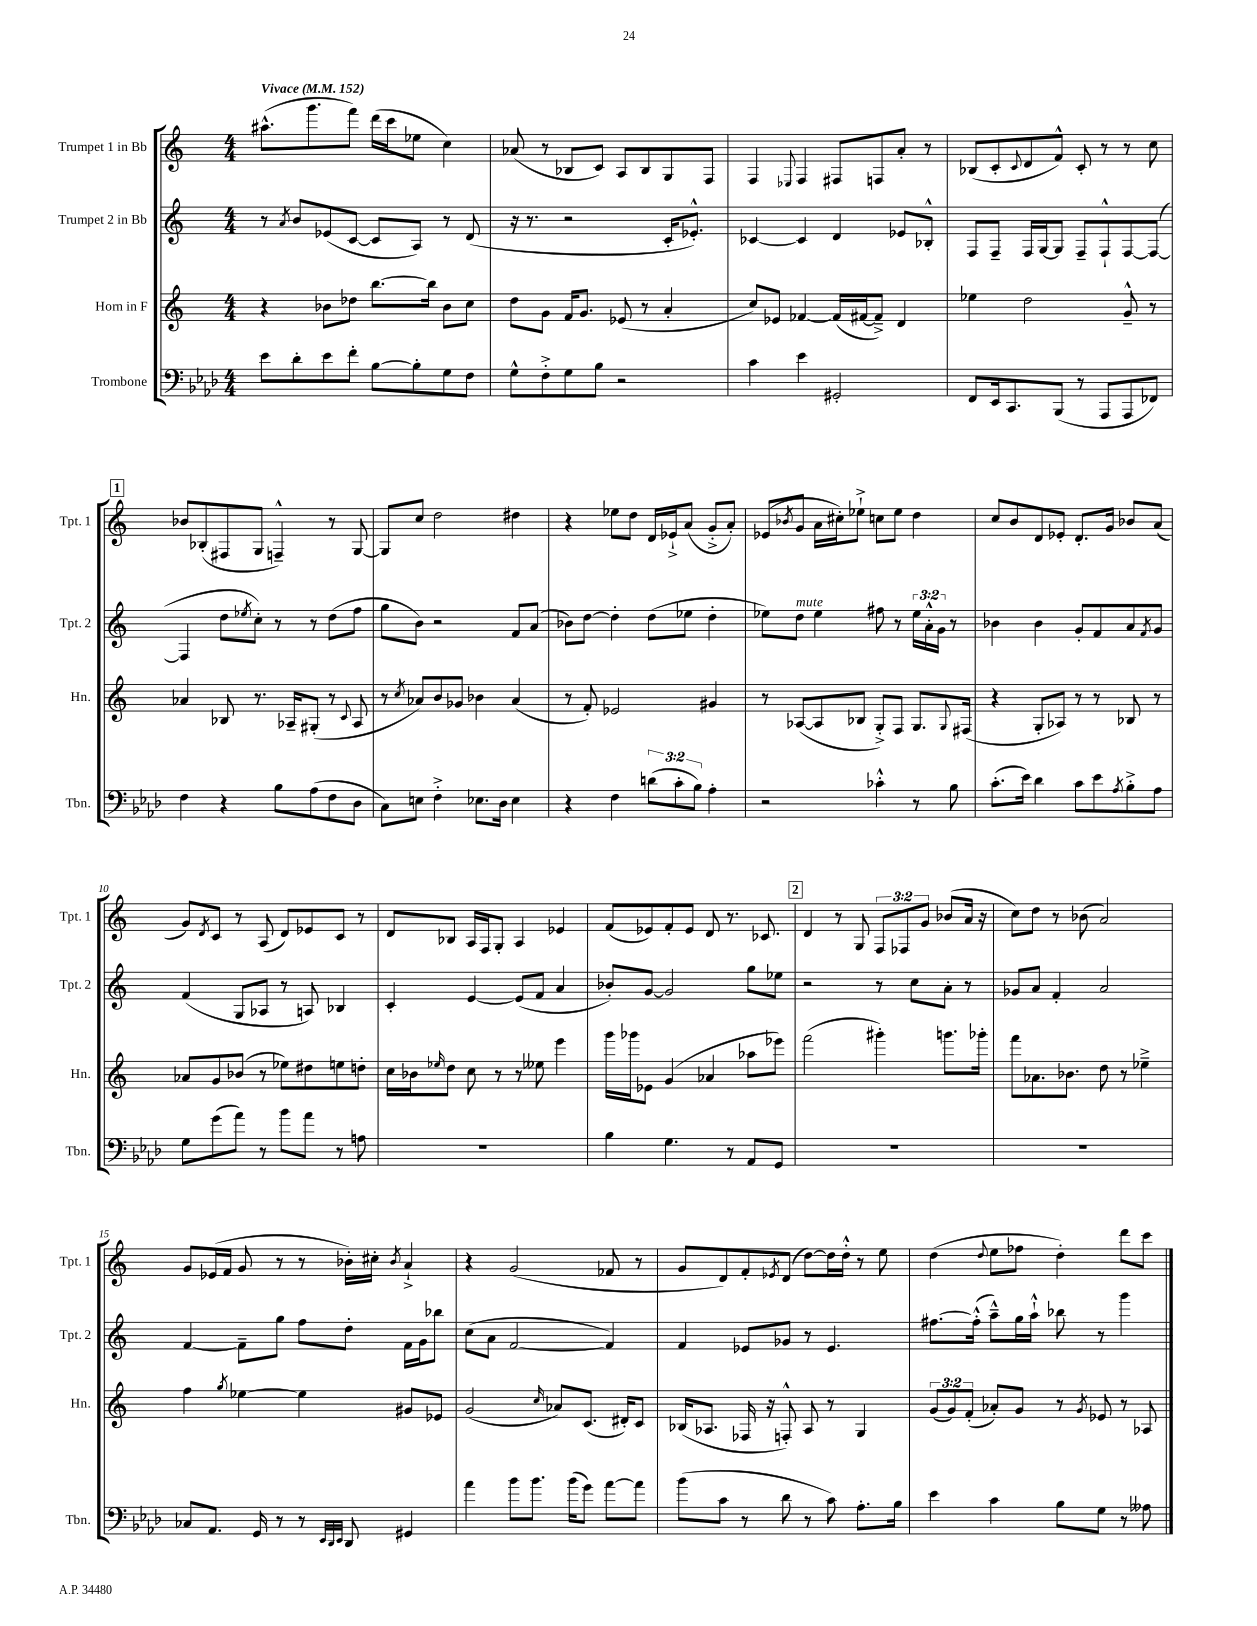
<<
\new StaffGroup <<
\new Staff = "s0" \with { instrumentName = "Trumpet 1 in Bb" shortInstrumentName = "Tpt. 1" } {
    \clef treble \key c \major \numericTimeSignature \time 4/4 \override Staff.TupletNumber.text = #tuplet-number::calc-fraction-text \tempo "Vivace" 4 = 152
    ais''8.-^( g'''8. f'''8) d'''16( c'''16 ees''8 c''4) |
    aes'8( r8 bes8 c'8) a8 bes8 g8 f8 |
    f4 \appoggiatura { ees8 } f4 fis8 f8 a'8-. r8 |
    bes8( c'8-. \appoggiatura { c'8 } d'8 f'8-^) c'8-. r8 r8 c''8 |
    \mark \markup { \box "1" } bes'8 bes8-.( fis8 g8 f4---^) r8 g8~ |
    g8 c''8 d''2 dis''4 |
    r4 ees''8 d''8 d'16 ees'16-!-> a'8( g'8-.-> a'8-.) |
    ees'8( \acciaccatura { bes'8 } g'8 a'16 cis''16-.) ees''8-!-> c''8 ees''8 d''4 |
    c''8 b'8 d'8 ees'8-. d'8.-. g'16 bes'8 a'8( |
    g'8) \acciaccatura { d'8 } c'8 r8 a8( d'8) ees'8 c'8 r8 |
    d'8 bes8 a16 f16 g8-. a4 ees'4 |
    f'8( ees'8) f'8-. ees'8 d'8 r8. ces'8. |
    \mark \markup { \box "2" } d'4 r8 g8 \tuplet 3/2 { f8 fes8 g'8 } bes'8( a'16 r16 |
    c''8) d''8 r8 bes'8( a'2) |
    g'8 ees'16( f'16 g'8 r8 r8 bes'16-.) cis''16-. \acciaccatura { bes'8 } a'4-!-> |
    r4 g'2( fes'8 r8 |
    g'8 d'8) f'8-. \acciaccatura { ees'8 } d'8( d''8~) d''16 d''16-.-^ r8 e''8 |
    d''4( \appoggiatura { d''8 } e''8 fes''8 d''4-.) d'''8 c'''8 \bar "|." |
}
\new Staff = "s1" \with { instrumentName = "Trumpet 2 in Bb" shortInstrumentName = "Tpt. 2" } {
    \clef treble \key c \major \numericTimeSignature \time 4/4 \override Staff.TupletNumber.text = #tuplet-number::calc-fraction-text
    r8 \acciaccatura { a'8 } b'8 ees'8( c'8~ c'8 a8) r8 d'8( |
    r16 r8. r2 c'16-. ees'8.-.-^) |
    ces'4~ ces'4 d'4 ees'8 bes8-.-^ |
    f8 f8-- f16 g16~ g8 f8-- f8-!-^ f8~ f8~( |
    \mark \markup { \box "1" } f4 d''8 \acciaccatura { ees''8 } c''8-.) r8 r8 d''8( f''8 |
    g''8 b'8) r2 f'8 a'8( |
    bes'8) d''8~ d''4-. d''8( ees''8 d''4-. |
    ees''8) d''8^\markup { \italic "mute" } ees''4 fis''8 r8 \tuplet 3/2 { ees''16 a'16-.-^ g'16 } r8 |
    bes'4 bes'4 g'8-. f'8 a'8 \acciaccatura { f'8 } g'8 |
    f'4( g8 aes8 r8 a8) bes4 |
    c'4-. e'4~ e'8( f'8 a'4 |
    bes'8-.) g'8~ g'2 g''8 ees''8 |
    \mark \markup { \box "2" } r2 r8 c''8 a'8-. r8 |
    ges'8 a'8 f'4-. a'2 |
    f'4~ f'8-- g''8 f''8 d''8-. f'16 g'16 bes''8 |
    c''8( a'8 f'2~ f'4) |
    f'4 ees'8 ges'8 r8 ees'4. |
    fis''8.~ fis''16-.-^( a''8---^) g''16 a''16-!-^ bes''8 r8 g'''4 \bar "|." |
}
\new Staff = "s2" \with { instrumentName = "Horn in F" shortInstrumentName = "Hn." } {
    \clef treble \key c \major \numericTimeSignature \time 4/4 \override Staff.TupletNumber.text = #tuplet-number::calc-fraction-text
    r4 bes'8 des''8 b''8.~ b''16 bes'8 c''8 |
    d''8 g'8 f'16 g'8. ees'8( r8 a'4-. |
    c''8) ees'8 fes'4~ fes'16( fis'16~ fis'8--->) d'4 |
    ees''4 d''2 g'8---^ r8 |
    \mark \markup { \box "1" } aes'4 bes8 r8. aes16-- gis8-.( r8 \appoggiatura { c'8 } aes8 |
    r8 \acciaccatura { c''8 } aes'8) b'8 ges'8 bes'4 aes'4( |
    r8 f'8-.) ees'2 gis'4 |
    r8 aes8~( aes8 bes8 g8-.->) f8 g8. \appoggiatura { g8 } fis16( |
    r4 g8-. aes8) r8 r8 bes8 r8 |
    aes'8 g'8 bes'8( r8 ees''8) dis''8 e''8 d''8-. |
    c''16 bes'16 \grace { ees''16 } d''8 c''8 r8 r8 eeses''8 e'''4 |
    g'''16 ges'''16 ees'8 g'4( aes'4 aes''8 ees'''8) |
    \mark \markup { \box "2" } f'''2( gis'''4-.) g'''8. ges'''16-. |
    f'''8 aes'8. bes'8. d''8 r8 ees''4---> |
    f''4 \acciaccatura { g''8 } ees''4~ ees''4 gis'8 ees'8 |
    g'2( \grace { c''16 } aes'8) c'8.( dis'16-.) c'8 |
    bes16( aes8. fes16 r16 f8-.-^) aes8 r8 g4 |
    \tuplet 3/2 { g'8( g'8) f'8-.( } aes'8-.) g'8 r8 \acciaccatura { g'8 } ees'8 r8 aes8 \bar "|." |
}
\new Staff = "s3" \with { instrumentName = "Trombone" shortInstrumentName = "Tbn." } {
    \clef bass \key aes \major \numericTimeSignature \time 4/4 \override Staff.TupletNumber.text = #tuplet-number::calc-fraction-text
    ees'8 des'8-. ees'8 f'8-. bes8~ bes8-. g8 f8 |
    g8-^ f8-.-> g8 bes8 r2 |
    c'4 ees'4 gis,2-. |
    f,8 ees,16 c,8. bes,,8( r8 aes,,8 aes,,8 fes,8) |
    \mark \markup { \box "1" } f4 r4 bes8 aes8( f8 des8 |
    c8) e8 f4-.-> ees8. des16 ees4 |
    r4 f4 \tuplet 3/2 { d'8( c'8-. bes8) } aes4-. |
    r2 ces'4-.-^ r8 bes8 |
    c'8.-.( ees'16) des'4 c'8 ees'8 \acciaccatura { aes8 } bes8-.-> aes8 |
    g8 g'8( aes'8) r8 bes'8 aes'8 r8 a8 |
    R1 |
    bes4 g4. r8 aes,8 g,8 |
    \mark \markup { \box "2" } R1 |
    R1 |
    ces8 aes,8. g,16 r8 r8 \grace { ees,32 des,32 ees,32 } des,8 gis,4 |
    aes'4 bes'8 bes'8. bes'16( g'8) aes'8~ aes'8 |
    bes'8( c'8 r8 des'8 r8 c'8) aes8.-. bes16 |
    ees'4 c'4 bes8 g8 r8 aeses8 \bar "|." |
}
>>
>>
